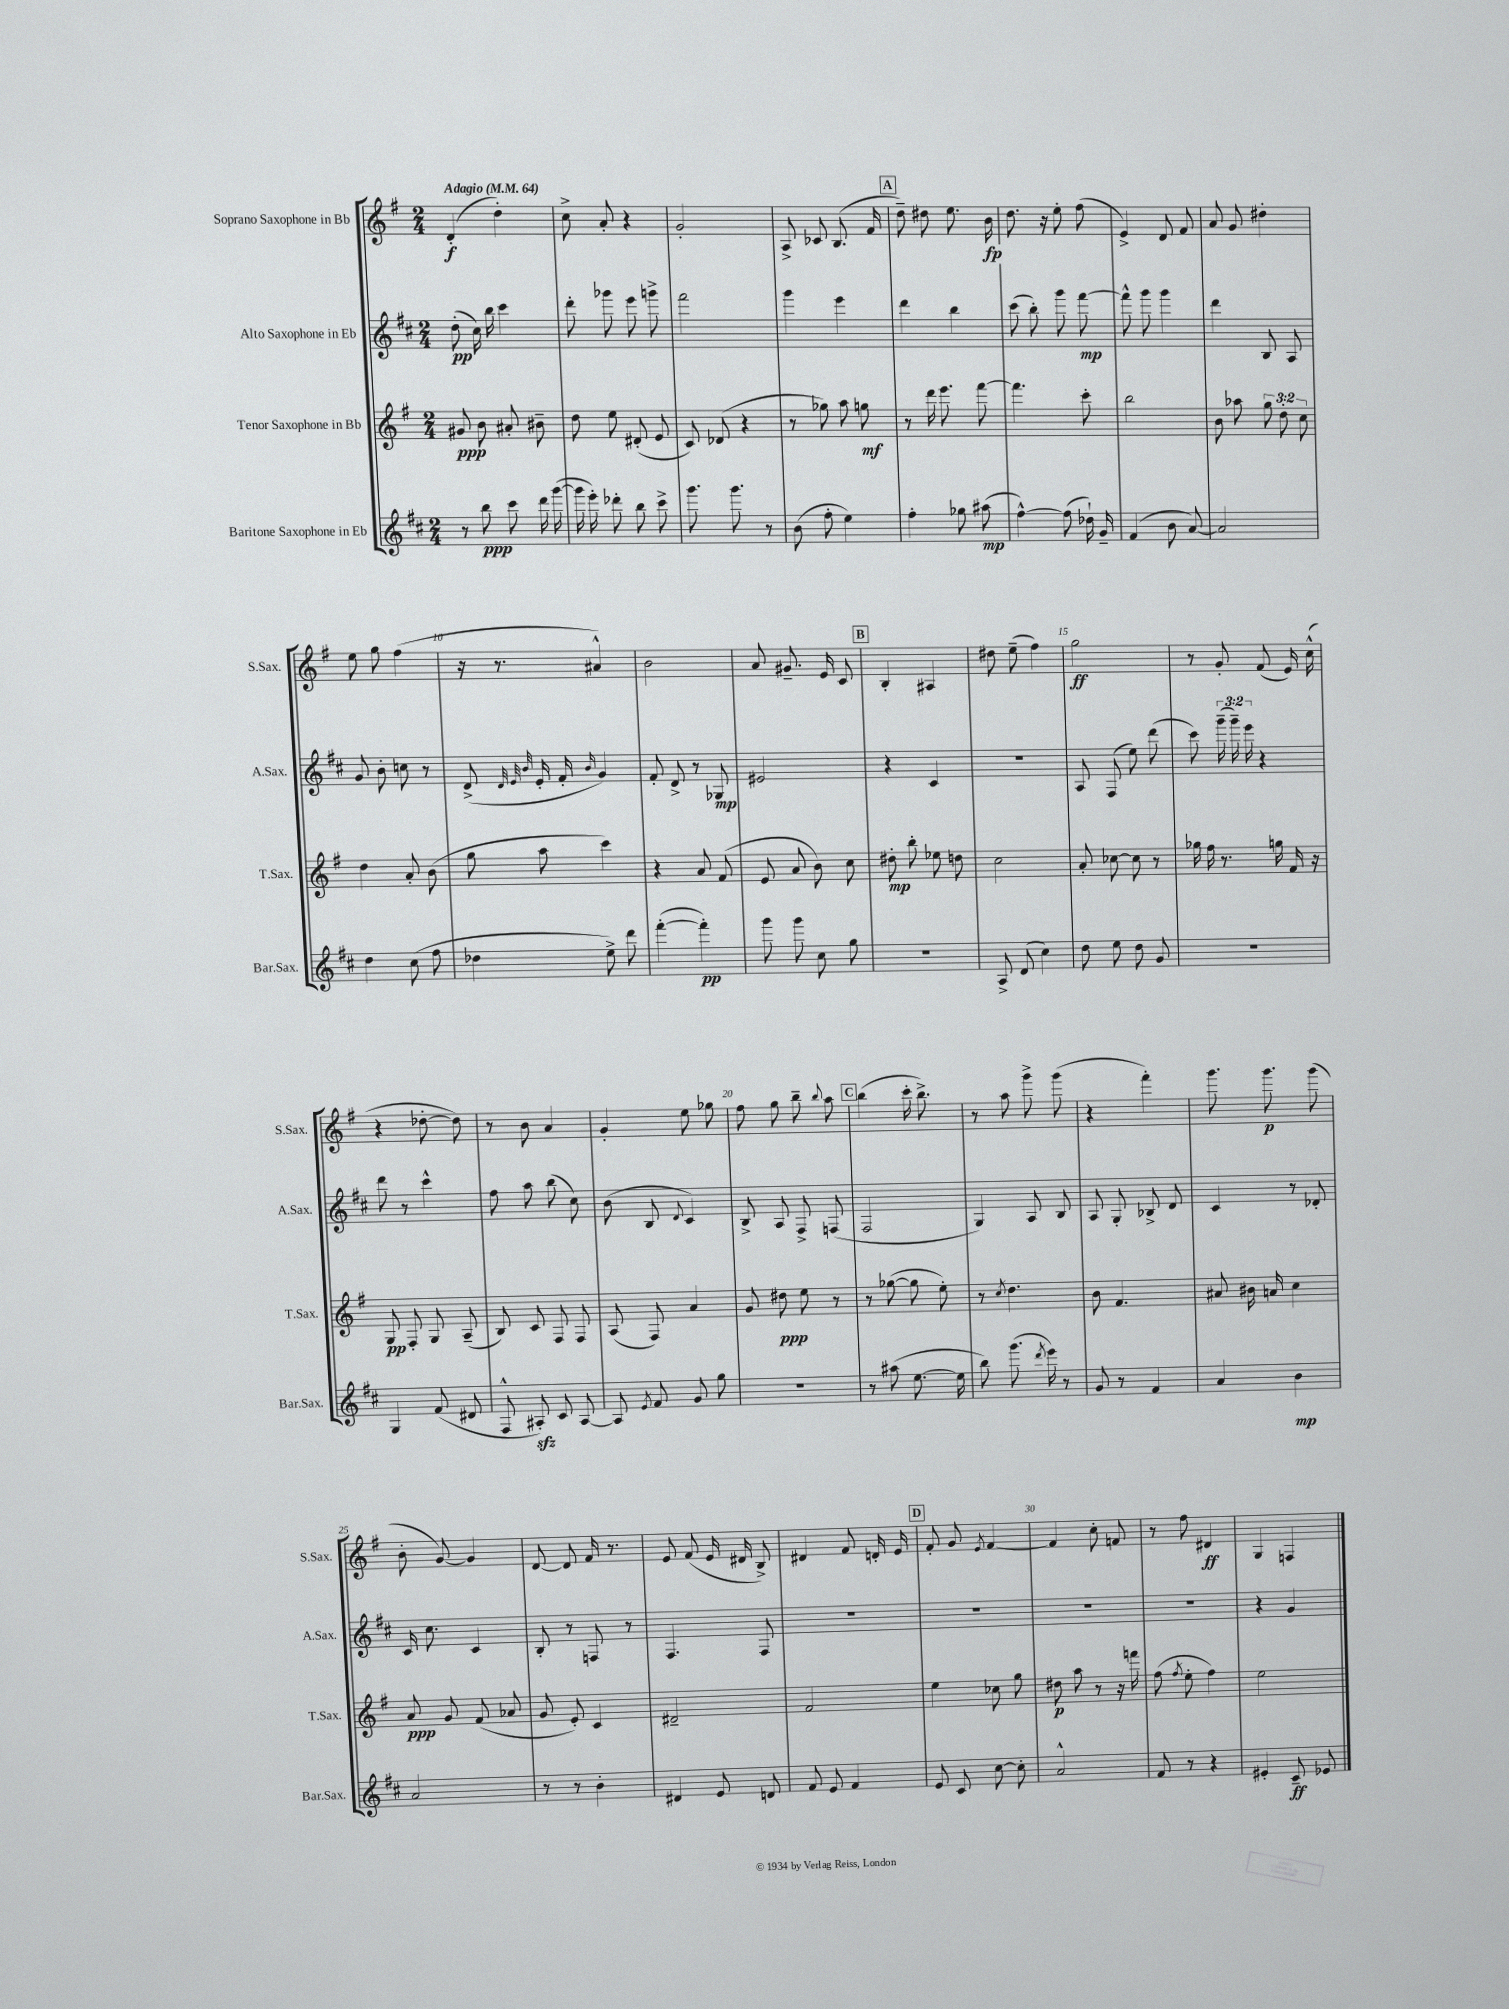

**kern	**dynam	**kern	**dynam	**kern	**dynam	**kern	**dynam
*part4	*part4	*part3	*part3	*part2	*part2	*part1	*part1
*staff4	*staff4	*staff3	*staff3	*staff2	*staff2	*staff1	*staff1
*I"Baritone Saxophone in Eb	*	*I"Tenor Saxophone in Bb	*	*I"Alto Saxophone in Eb	*	*I"Soprano Saxophone in Bb	*
*I'Bar.Sax.	*	*I'T.Sax.	*	*I'A.Sax.	*	*I'S.Sax.	*
*clefG2	*	*clefG2	*	*clefG2	*	*clefG2	*
*k[f#c#]	*	*k[f#]	*	*k[f#c#]	*	*k[f#]	*
*M2/4	*	*M2/4	*	*M2/4	*	*M2/4	*
*MM64	*	*MM64	*	*MM64	*	*MM64	*
=1	=1	=1	=1	=1	=1	=1	=1
!	!	!	!	!	!	!LO:TX:a:B:t=Adagio	!
8r	.	8g#X/	ppp	(8dd'\	pp	(4d'/	f
8bb\	ppp	8b\	.	16cc#\)	.	.	.
.	.	.	.	16bb\	.	.	.
8ccc#\	.	8a#X'/	.	4ccc#\	.	4dd'\)	.
16ddd\	.	8b#X~\	.	.	.	.	.
([16ggg\	.	.	.	.	.	.	.
=2	=2	=2	=2	=2	=2	=2	=2
16ggg\]	.	8dd\	.	8ddd'\	.	8cc^\	.
16eee'\)	.	.	.	.	.	.	.
8ddd-X'\	.	8ee\	.	8ggg-X\	.	8a'/	.
8bb\	.	(8d#X'/	.	8eee\	.	4r	.
8ccc#^\	.	8e/	.	8gggn^\	.	.	.
=3	=3	=3	=3	=3	=3	=3	=3
8.ggg\	.	8c/)	.	2fff#\	.	2g'/	.
.	.	(8d-X/	.	.	.	.	.
8.ggg\	.	.	.	.	.	.	.
.	.	4r	.	.	.	.	.
8r	.	.	.	.	.	.	.
=4	=4	=4	=4	=4	=4	=4	=4
(8b\	.	8r	.	4ggg\	.	8A^/	.
8ff#'\	.	8gg-X\)	.	.	.	8c-X/	.
4ee\)	.	8aa\	.	4eee\	.	(8.B/	.
.	.	8ggn\	mf	.	.	.	.
.	.	.	.	.	.	16f#/	.
!!LO:REH:place=s1:t=A
=5	=5	=5	=5	=5	=5	=5	=5
4ff#'\	.	8r	.	4ddd\	.	8dd~\)	.
.	.	16ddd\	.	.	.	8dd#X\	.
.	.	8.eee\	.	.	.	.	.
8gg-X\	.	.	.	4bb\	.	8.ee\	.
(8aa#X\	mp	[8fff#\	.	.	.	.	.
.	.	.	.	.	.	16b\	fp
=6	=6	=6	=6	=6	=6	=6	=6
[4ff#^^\)	.	4.fff#\]	.	(8ccc#\	.	8.dd\	.
.	.	.	.	8bb'\)	.	.	.
.	.	.	.	.	.	16r	.
(8ff#\]	.	.	.	8ggg\	.	8ee'\	.
16dd-X`\)	.	8ccc'\	.	[8fff#\	mp	(8ff#\	.
16g~/	.	.	.	.	.	.	.
=7	=7	=7	=7	=7	=7	=7	=7
(4f#/	.	2bb\	.	8fff#^^\]	.	4e^/)	.
.	.	.	.	8ggg\	.	.	.
8b\	.	.	.	4ggg\	.	8d/	.
[8a/)	.	.	.	.	.	8f#/	.
=8	=8	=8	=8	=8	=8	=8	=8
2a/]	.	8b\	.	4ddd\	.	8a/	.
.	.	8aa-X\	.	.	.	8g/	.
.	.	12gg\	.	8B/	.	4dd#X'\	.
.	.	12dd'\	.	.	.	.	.
.	.	.	.	8A/	.	.	.
.	.	12cc\	.	.	.	.	.
!!LO:LB:g=z
=9	=9	=9	=9	=9	=9	=9	=9
4dd\	.	4dd\	.	8g/	.	8ee\	.
.	.	.	.	8b'\	.	8gg\	.
(8cc#\	.	8a'/	.	8ccn\	.	(4ff#\	.
8ff#\	.	(8b\	.	8r	.	.	.
=10	=10	=10	=10	=10	=10	=10	=10
4dd-X\	.	8gg\	.	(8d^/	.	16r	.
.	.	.	.	.	.	8.r	.
.	.	.	.	32qqd/	.	.	.
.	.	.	.	32qqe/	.	.	.
.	.	.	.	32qqb/	.	.	.
.	.	8aa\	.	16e'/	.	.	.
.	.	.	.	16f#'/	.	.	.
.	.	.	.	16qqb/	.	.	.
8ee^\)	.	4ccc\)	.	4g/)	.	4a#X^^/)	.
8ddd\	.	.	.	.	.	.	.
=11	=11	=11	=11	=11	=11	=11	=11
([4fff#'\	.	4r	.	8f#'/	.	2b\	.
.	.	.	.	8d^/	.	.	.
4fff#'\])	pp	8a/	.	8r	.	.	.
.	.	(8f#/	.	8G-X/	mp	.	.
=12	=12	=12	=12	=12	=12	=12	=12
8ggg\	.	8e/	.	2e#X/	.	8a/	.
8ggg\	.	8a/	.	.	.	8.g#X~/	.
8cc#\	.	8b\)	.	.	.	.	.
.	.	.	.	.	.	16e/	.
8gg\	.	8cc\	.	.	.	8c/	.
!!LO:REH:place=s1:t=B
=13	=13	=13	=13	=13	=13	=13	=13
2r	.	8dd#X'\	mp	4r	.	4B'/	.
.	.	8bb'\	.	.	.	.	.
.	.	8ee-X\	.	4c#/	.	4A#X/	.
.	.	8ddn\	.	.	.	.	.
=14	=14	=14	=14	=14	=14	=14	=14
8A^/	.	2cc\	.	2r	.	8dd#X\	.
(8d/	.	.	.	.	.	(8ee~\	.
4cc#\)	.	.	.	.	.	4ff#\)	.
=15	=15	=15	=15	=15	=15	=15	=15
8dd\	.	8a'/	.	8A/	.	2gg\	ff
8ee\	.	[8cc-X\	.	(8F#/	.	.	.
8dd\	.	8cc-\]	.	8ee\)	.	.	.
8g/	.	8r	.	(8ddd\	.	.	.
=16	=16	=16	=16	=16	=16	=16	=16
2r	.	16gg-X\	.	8ccc#\)	.	8r	.
.	.	16ff#\	.	.	.	.	.
.	.	8.r	.	(24ggg~\	.	8g'/	.
.	.	.	.	24ggg~\)	.	.	.
.	.	.	.	24eee\	.	.	.
.	.	.	.	4r	.	(8f#/	.
.	.	16ggn\	.	.	.	.	.
.	.	16f#/	.	.	.	16e/)	.
.	.	16r	.	.	.	(16cc^^\	.
!!LO:LB:g=z
=17	=17	=17	=17	=17	=17	=17	=17
4G/	.	8G/	pp	8ddd\	.	4r	.
.	.	8F#'/	.	8r	.	.	.
(8f#/	.	8G/	.	4ccc#^^\	.	[8dd-X'\	.
8d#X/	.	(8A~/	.	.	.	8dd-\])	.
=18	=18	=18	=18	=18	=18	=18	=18
8F#^^/	.	8B/)	.	8ff#\	.	8r	.
8A#Xzz'/)	.	8c/	.	8aa\	.	8b\	.
8c#/	.	8F#/	.	(8bb\	.	4a/	.
[8A#/	.	8F#/	.	8cc#\)	.	.	.
=19	=19	=19	=19	=19	=19	=19	=19
8A#/]	.	(8A/	.	(8b\	.	4g'/	.
8qe/	.	.	.	.	.	.	.
8f#/	.	8F#/)	.	8B/	.	.	.
.	.	.	.	8qqd/	.	.	.
8g/	.	4a/	.	4c#/)	.	8ee\	.
8gg\	.	.	.	.	.	8gg-X\	.
=20	=20	=20	=20	=20	=20	=20	=20
2r	.	8g/	.	8B^/	.	8ff#\	.
.	.	8dd#X\	ppp	8A/	.	8gg\	.
.	.	8ee\	.	8F#^/	.	8bb~\	.
.	.	.	.	.	.	8qqbb/	.
.	.	8r	.	(8Fn/	.	8aa\	.
!!LO:REH:place=s1:t=C
=21	=21	=21	=21	=21	=21	=21	=21
8r	.	8r	.	2F#/	.	(4bb\	.
(8aa#X\	.	([8gg-X\	.	.	.	.	.
[8.ee\	.	8gg-\]	.	.	.	16ccc'\	.
.	.	.	.	.	.	8.bb^\)	.
.	.	8ee'\)	.	.	.	.	.
16ee\]	.	.	.	.	.	.	.
=22	=22	=22	=22	=22	=22	=22	=22
8bb\)	.	8r	.	4G/)	.	8r	.
.	.	8qcc/	.	.	.	.	.
(8.ggg\	.	4.dd\	.	.	.	8aa\	.
.	.	.	.	8A/	.	8ggg^\	.
8qddd/	.	.	.	.	.	.	.
16eee\)	.	.	.	.	.	.	.
8r	.	.	.	8B/	.	(8ggg\	.
=23	=23	=23	=23	=23	=23	=23	=23
8g/	.	8b\	.	8A/	.	4r	.
8r	.	4.f#/	.	8G'/	.	.	.
4f#/	.	.	.	8B-X^/	.	4fff#'\)	.
.	.	.	.	8d/	.	.	.
=24	=24	=24	=24	=24	=24	=24	=24
4a/	.	8a#X/	.	4c#/	.	8.ggg\	.
.	.	16b#X\	.	.	.	.	.
.	.	16an/	.	.	.	8.ggg\	p
4b\	mp	4cc\	.	8r	.	.	.
.	.	.	.	8d-X'/	.	(8ggg\	.
!!LO:LB:g=z
=25	=25	=25	=25	=25	=25	=25	=25
2a/	.	8a/	ppp	16c#/	.	8b'\	.
.	.	.	.	8.cc#\	.	.	.
.	.	8g/	.	.	.	[8g/)	.
.	.	(8f#/	.	4c#/	.	4g/]	.
.	.	8a-X/	.	.	.	.	.
=26	=26	=26	=26	=26	=26	=26	=26
8r	.	8g/	.	8B'/	.	[8d/	.
8r	.	8e'/)	.	8r	.	8d/]	.
4b'\	.	4c/	.	8Fn/	.	16f#/	.
.	.	.	.	.	.	8.r	.
.	.	.	.	8r	.	.	.
=27	=27	=27	=27	=27	=27	=27	=27
4d#X/	.	2d#X~/	.	4.F#/	.	8e/	.
.	.	.	.	.	.	(8f#/	.
8e/	.	.	.	.	.	16e/	.
.	.	.	.	.	.	16d#X/	.
8dn/	.	.	.	8F#/	.	8B^/)	.
=28	=28	=28	=28	=28	=28	=28	=28
8f#/	.	2f#/	.	2r	.	4d#X/	.
8e/	.	.	.	.	.	.	.
4f#/	.	.	.	.	.	8f#/	.
.	.	.	.	.	.	16dn'/	.
.	.	.	.	.	.	16e/	.
!!LO:REH:place=s1:t=D
=29	=29	=29	=29	=29	=29	=29	=29
8e/	.	4ee\	.	2r	.	8f#'/	.
8c#/	.	.	.	.	.	8g/	.
.	.	.	.	.	.	8qe/	.
[8cc#\	.	8cc-X\	.	.	.	[4f#/	.
8cc#'\]	.	8gg\	.	.	.	.	.
=30	=30	=30	=30	=30	=30	=30	=30
2a^^/	.	8dd#X\	p	2r	.	4f#/]	.
.	.	8aa\	.	.	.	.	.
.	.	8r	.	.	.	8cc'\	.
.	.	16r	.	.	.	8fn/	.
.	.	16fffn\	.	.	.	.	.
=31	=31	=31	=31	=31	=31	=31	=31
8f#/	.	(8ff#\	.	2r	.	8r	.
.	.	8qff#/	.	.	.	.	.
8r	.	8ee'\	.	.	.	8ff#\	.
4r	.	4ff#\)	.	.	.	4d#X/	ff
=32	=32	=32	=32	=32	=32	=32	=32
4e#X'/	.	2ee\	.	4r	.	4G/	.
8c#~/	ff	.	.	4g/	.	4Fn/	.
8e-X/	.	.	.	.	.	.	.
==	==	==	==	==	==	==	==
*-	*-	*-	*-	*-	*-	*-	*-
